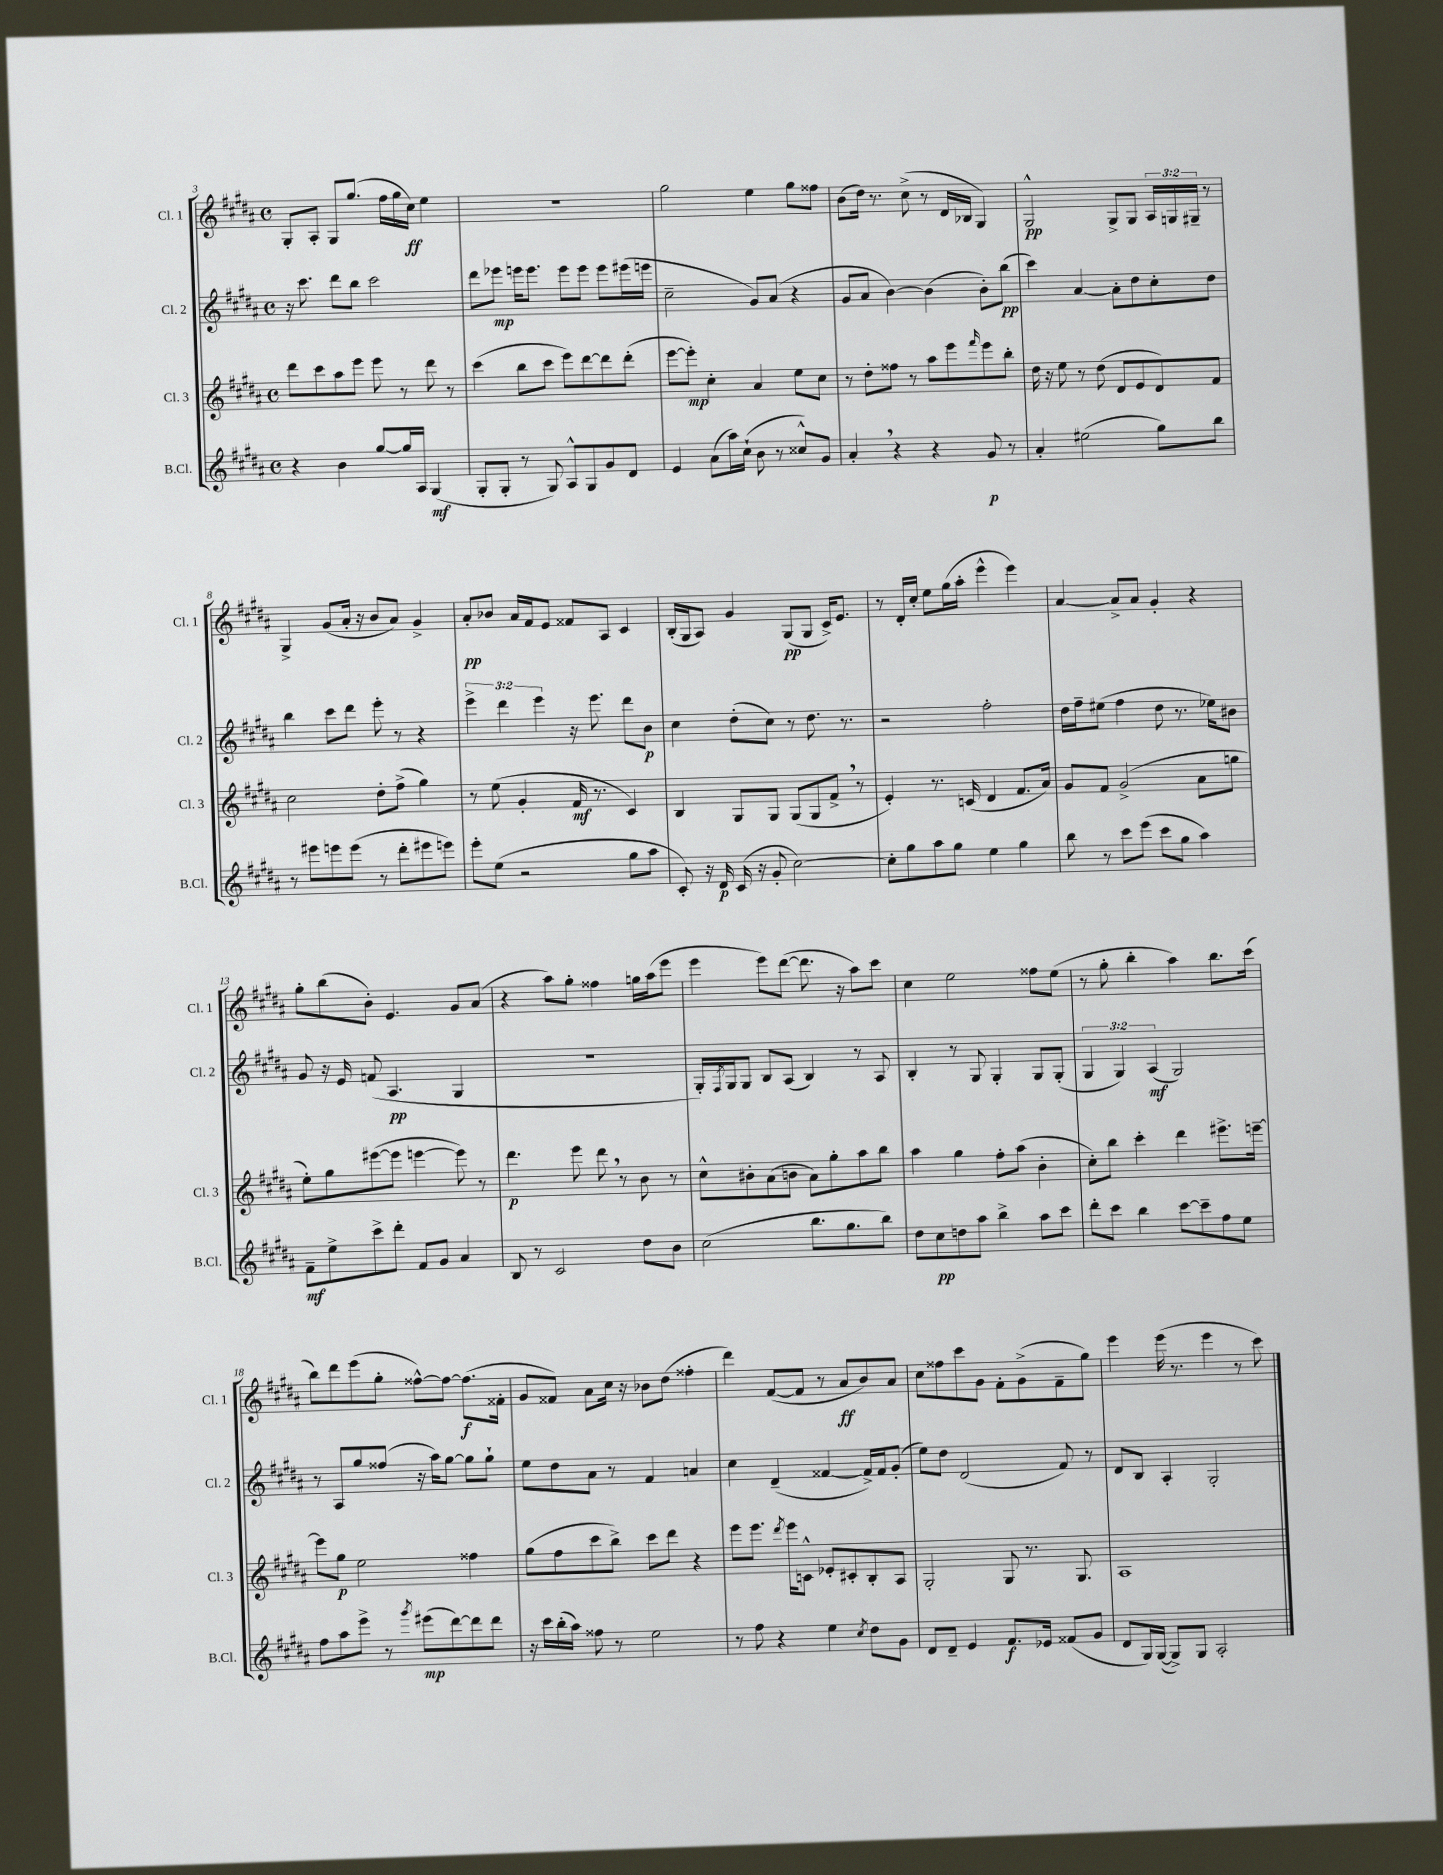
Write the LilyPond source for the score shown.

<<
\new StaffGroup <<
\new Staff = "s0" \with { instrumentName = "Cl. 1" shortInstrumentName = "Cl. 1" } {
    \clef treble \key b \major \defaultTimeSignature \time 4/4 \override Staff.TupletNumber.text = #tuplet-number::calc-fraction-text
    gis8-. ais8-. gis8 gis''8.( fis''16 gis''16 cis''16\ff) e''4 |
    R1 |
    gis''2 e''4 gis''8 fisis''8 |
    b'8( dis''16) r8. cis''8->( r8 dis'16 bes16 gis4) |
    gis2-^\pp gis8-> gis8 \tuplet 3/2 { ais16 g16 gis16-- } r8 |
    gis4-> gis'8( ais'16-. r16 b'8 ais'8) gis'4-> |
    ais'8-.\pp bes'8 ais'16 fis'16 e'8 fisis'8 ais8 cis'4 |
    b16-.( gis16 ais8) gis'4 gis8\pp( gis8 cis'16->) e'8. |
    r8 dis'16-. cis''16-. e''8 gis''16( ais''16-. e'''4-^ e'''4) |
    ais'4~ ais'8-> ais'8 gis'4-. r4 |
    gis''8-. b''8( b'8-.) e'4. gis'8 ais'8( |
    r4 ais''8) gis''8-. fisis''4 g''16 ais''16( e'''8 |
    e'''4 e'''8) dis'''8~( dis'''8. r16 ais''8) cis'''8 |
    cis''4 e''2 fisis''8 e''8( |
    r8 gis''8-. b''4-. ais''4) b''8. cis'''16( |
    b''8) dis'''8 e'''8( gis''8-. fisis''8~-^) fisis''8~ fisis''8.\f( fisis'16-. |
    gis'8 fisis'8) ais'8 cis''16 r16 bes'8 dis''8( fisis''4-. |
    dis'''4) fis'8~( fis'8 r8 ais'8\ff b'8) ais'8 |
    cis''8 fisis''8 cis'''8 gis'8 fis'8-. gis'8->( fis'8-- gis''8) |
    e'''4 e'''16( r8. e'''4 r8 cis'''8) \bar "|." |
}
\new Staff = "s1" \with { instrumentName = "Cl. 2" shortInstrumentName = "Cl. 2" } {
    \clef treble \key b \major \defaultTimeSignature \time 4/4 \override Staff.TupletNumber.text = #tuplet-number::calc-fraction-text
    r16 cis'''8. dis'''8 b''8 cis'''2 |
    dis'''8 ees'''8\mp e'''16 e'''8. e'''8 e'''8 e'''8 eis'''16( e'''16 |
    cis''2-- gis'8) ais'8( r4 |
    gis'8 ais'8 b'4~) b'4( b'8-.) b''8\pp( |
    cis'''4) ais'4~ ais'8-. dis''8 cis''8-. dis''8 |
    b''4 cis'''8 dis'''8 e'''8-. r8 r4 |
    \tuplet 3/2 { e'''4-> dis'''4 e'''4 } r16 e'''8. dis'''8 b'8\p |
    cis''4 dis''8-.( cis''8) r8 dis''8. r8. |
    r2 fis''2-. |
    dis''16 fis''16-- eis''8( fis''4 dis''8 r8. ees''16) bis'8 |
    gis'8 r16 e'16 f'8( ais4.\pp gis4 |
    R1 |
    gis16-.) \acciaccatura { fis8 } gis16 gis8 b8 ais8( b4) r8 ais8 |
    b4-. r8 gis8 gis4-. gis8 gis8-.( |
    \tuplet 3/2 { gis4 gis4) ais4\mf( } gis2) |
    r8 ais8 gis''8 fisis''8( r16 ais''16) gis''8~ gis''8 gis''8-! |
    e''8 dis''8 ais'8 r8 fis'4 a'4 |
    cis''4 dis'4--( fisis'4~ fisis'16->) fisis'16 gis'8-.( |
    e''8) dis''8 dis'2( fis'8) r8 |
    dis'8 b8 ais4-. gis2-. \bar "|." |
}
\new Staff = "s2" \with { instrumentName = "Cl. 3" shortInstrumentName = "Cl. 3" } {
    \clef treble \key b \major \defaultTimeSignature \time 4/4
    dis'''8 cis'''8 ais''8 e'''8 e'''8 r8 dis'''8 r8 |
    cis'''4( b''8 cis'''8 e'''8) dis'''8~ dis'''8 dis'''8-.( |
    e'''8~ e'''8-.\mp) cis''4-. ais'4 e''8 cis''8 |
    r8 dis''8-. fisis''8 r8 ais''8 e'''8 \grace { fis'''16 } e'''8 b''8-. |
    dis''16 r16 e''8 r8 dis''8( dis'8 e'8 dis'8) fis'8 |
    cis''2 dis''8-. fis''8->( gis''4) |
    r8 e''8( gis'4-. fis'16\mf r8. cis'4) |
    b4 gis8 gis8 gis8( gis8 fis'8-> \breathe r8 |
    e'4-.) r8. c'16( dis'4 fis'8. ais'16) |
    gis'8 fis'8 gis'2->( ais'8 g''8 |
    e''8-.) gis''8 eis'''8~( eis'''8 e'''4~ e'''8) r8 |
    dis'''4.\p e'''8 dis'''8 \breathe r8 b'8 r8 |
    cis''8-^ bis'8-. ais'8( b'8 ais'8) gis''8-. ais''8 b''8 |
    ais''4 gis''4 fis''8-. ais''8( b'4-. |
    cis''8-.) b''8 cis'''4-. dis'''4 eis'''8.-> e'''16~-- |
    e'''8 gis''8\p e''2 fisis''4 |
    gis''8( fis''8 cis'''8 b''8->) cis'''8 dis'''8 r4 |
    e'''8 e'''8. \acciaccatura { dis'''8 } e'''16 c'8-^ ees'8-. cis'8-. b8-. ais8 |
    gis2-. gis8 r8. gis8. |
    ais1 \bar "|." |
}
\new Staff = "s3" \with { instrumentName = "B.Cl." shortInstrumentName = "B.Cl." } {
    \clef treble \key b \major \defaultTimeSignature \time 4/4
    r4 b'4 gis''8~ gis''16 ais16 gis4\mf( |
    gis8-. gis8-. r8 gis8) ais8-^ gis8 gis'8 dis'8 |
    e'4 ais'8( ais''16) cis''16-!( b'8 r8 cisis''8-^) gis'8 |
    ais'4-. \breathe r4 r4 gis'8\p r8 |
    ais'4-. eis''2( gis''8) b''8 |
    r8 eis'''8 e'''8 e'''8( r8 dis'''8-. eis'''8 e'''8) |
    e'''8-. e''8( r2 gis''8 ais''8 |
    cis'8-.) r16 dis'16\p cis'16( r16 gis'8-. cis''2~) |
    cis''8-. gis''8 ais''8 gis''8 e''4 gis''4 |
    b''8 r8 cis'''8 e'''8( cis'''8 gis''8 ais''4) |
    fis'8--\mf e''8-> cis'''8-> dis'''8-. fis'8 gis'8 ais'4 |
    b8 r8 cis'2 dis''8 b'8 |
    cis''2( b''8. gis''8. b''8) |
    dis''8 cis''8\pp d''8 ais''8 b''4-> ais''8 cis'''8 |
    dis'''8-. cis'''8 b''4 cis'''8~ cis'''8-- fis''8 e''8 |
    fis''8 ais''8 e'''8-> r8 \acciaccatura { gis'''8 } eis'''8\mp( dis'''8~) dis'''8 dis'''8 |
    r16 cis'''16 b''16-.( ais''16) fisis''8 r8 e''2 |
    r8 fis''8 r4 e''4 \acciaccatura { cis''8 } dis''8 gis'8 |
    dis'8 dis'8-- e'4 fis'8.\f ees'16 fisis'8( gis'8 |
    dis'8 gis16) gis16~( gis8->) gis8 ais2-. \bar "|." |
}
>>
>>
\layout { \context { \Score currentBarNumber = #3 } }
